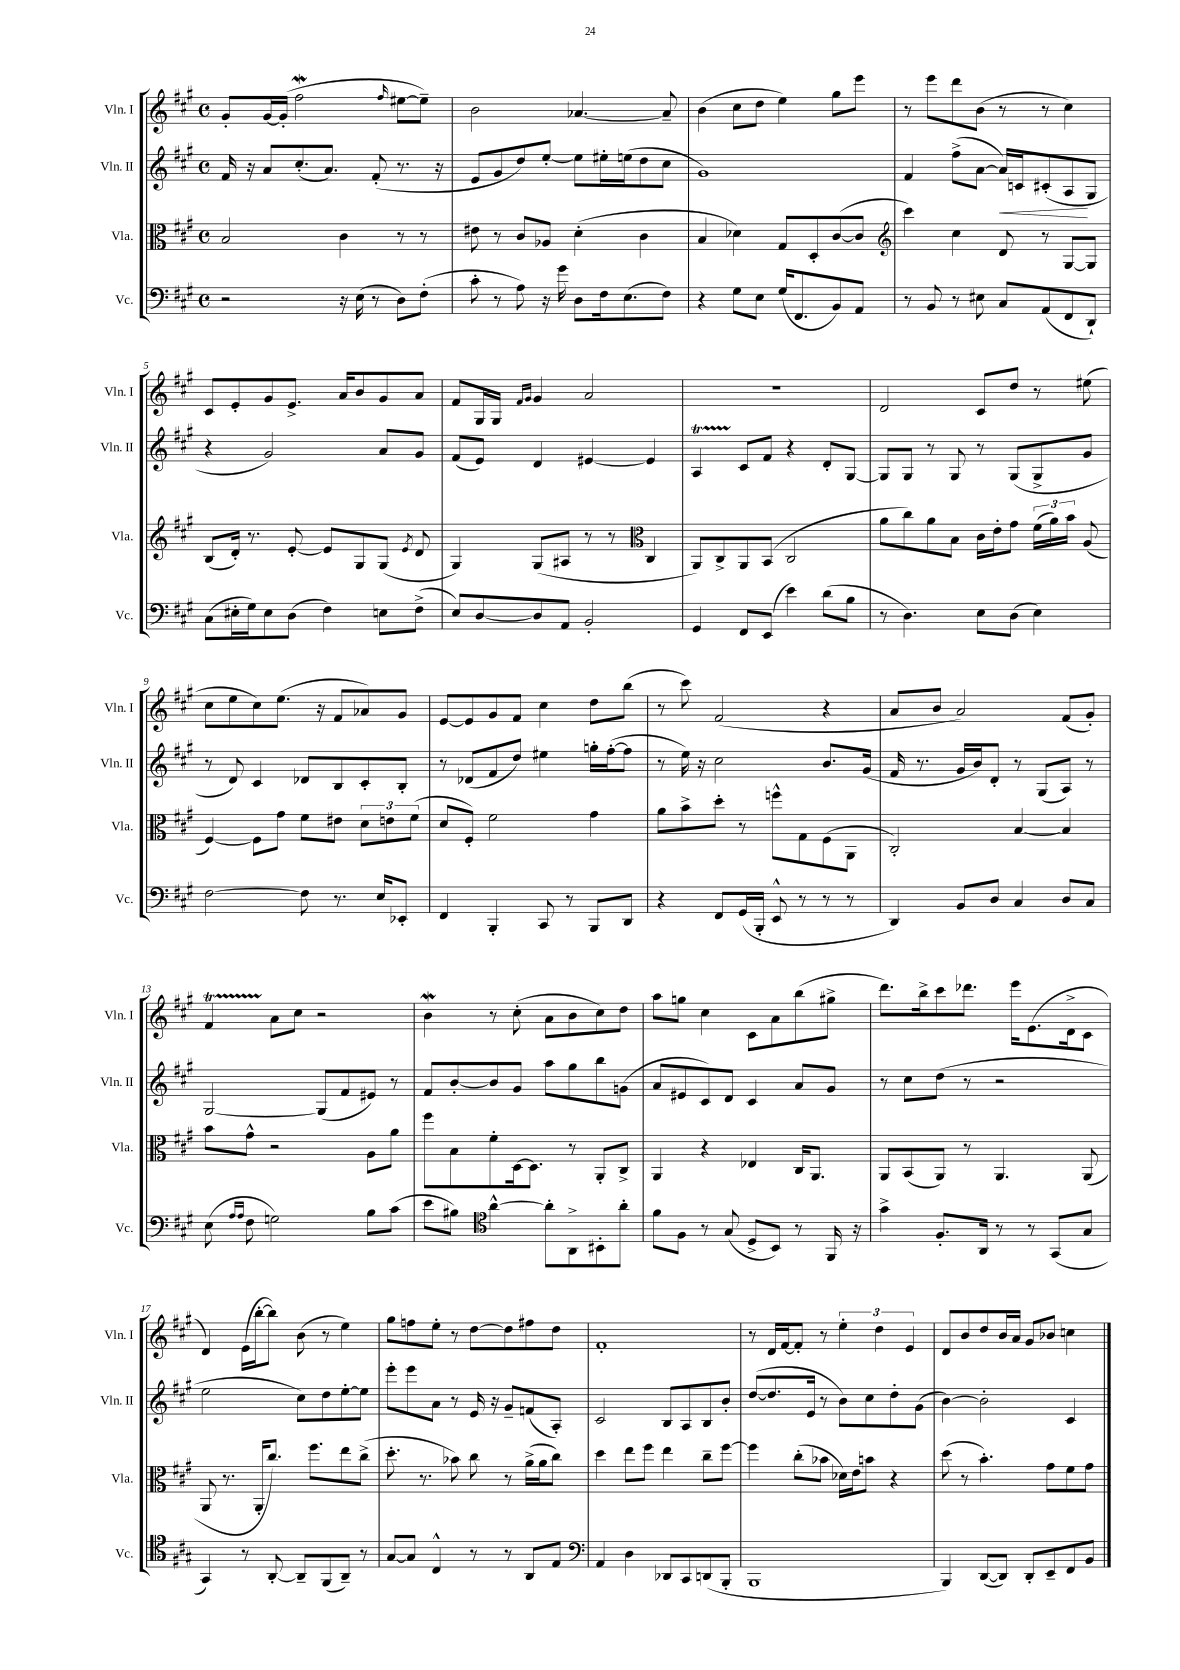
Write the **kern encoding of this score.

**kern	**kern	**kern	**dynam	**kern
*part4	*part3	*part2	*part2	*part1
*staff4	*staff3	*staff2	*staff2	*staff1
*I"Vc.	*I"Vla.	*I"Vln. II	*	*I"Vln. I
*I'Vc.	*I'Vla.	*I'Vln. II	*	*I'Vln. I
*clefF4	*clefC3	*clefG2	*	*clefG2
*k[f#c#g#]	*k[f#c#g#]	*k[f#c#g#]	*	*k[f#c#g#]
*M4/4	*M4/4	*M4/4	*	*M4/4
*met(c)	*met(c)	*met(c)	*	*met(c)
=1	=1	=1	=1	=1
2r	2B/	16f#/	.	8g#'/L
.	.	16r	.	.
.	.	8a/L	.	[16g#/L
.	.	.	.	(16g#'/JJ]
.	.	(8.cc#'/	.	2ff#W\
.	.	8.a/J)	.	.
16r	4c#\	.	.	.
(16E\	.	.	.	.
8r	.	(8f#'/	.	.
.	.	.	.	16qqff#/
8D\L)	8r	8.r	.	[8ee#X\L
(8F#'\J	8r	.	.	8ee#~\J])
.	.	16r	.	.
=2	=2	=2	=2	=2
8c#'\	8e#X\	8e/L	.	2b\
8r	8r	8g#/	.	.
8A\)	8c#/L	8dd/)	.	.
16r	8A-X/J	[8ee'/J	.	.
16g#\	.	.	.	.
8D\L	(4d'\	8ee\L]	.	[4.a-X/
16F#\k	.	16ee#X'\L	.	.
(8.E\	.	(16een\J	.	.
.	4c#\	8dd\	.	.
8F#\J)	.	8cc#\J	.	8a-~/]
=3	=3	=3	=3	=3
4r	4B/	1g#)	.	(4b\
8G#\L	4d-X\)	.	.	8cc#\L
8E\J	.	.	.	8dd\J
(16G#/KL	8G#/L	.	.	4ee\)
8.FF#/	.	.	.	.
.	8D'/	.	.	.
8BB/)	([8c#/	.	.	8gg#\L
8AA/J	8c#/J]	.	.	8eee\J
=4	=4	=4	=4	=4
*	*clefG2	*	*	*
8r	4ccc#\)	4f#/	.	8r
8BB/	.	.	.	8eee\L
8r	4cc#\	(8ff#^\L	.	8ddd\
8E#X\	.	[8a\J	.	(8b\J
!	!	!	!LO:HP:b	!
8C#/L	8d/	16a/LL])	<	8r
.	.	16cn/J	.	.
(8AA/	8r	(8c#X'/	.	8r
8FF#/	[8G#/L	8A/	.	4cc#\)
8DD`/J)	8G#/J]	8G#/J	[	.
!!LO:LB:g=z
=5	=5	=5	=5	=5
(8C#\L	(8B/L	4r	.	8c#/L
16E#X'\L	16d'/Jk)	.	.	8e'/
16G#\J)	8.r	.	.	.
8E#\	.	2g#/)	.	8g#/
(8D\J	[8e'/	.	.	8.e^/J
4F#\)	8e/L]	.	.	.
.	.	.	.	16a/KL
.	8G#/	.	.	8b/
8En\L	(8G#/J	8a/L	.	8g#/
.	8qe/	.	.	.
(8F#^\J	8d/	8g#/J	.	8a/J
=6	=6	=6	=6	=6
8E/L)	4G#/)	(8f#/L	.	8f#/L
[8D/	.	8e/J)	.	16G#/L
.	.	.	.	16G#/JJ
.	.	.	.	16qqf#/LL
.	.	.	.	16qqg#/JJ
8D/]	(8G#/L	4d/	.	4g#/
8AA/J	8A#X/J	.	.	.
2BB'/	8r	[4e#X/	.	2a/
.	8r	.	.	.
*	*clefC3	*	*	*
.	4C#/	4e#/]	.	.
=7	=7	=7	=7	=7
4GG#/	8AA/L)	4AT/	.	1r
.	8C#^/	.	.	.
8FF#/L	8AA/	8c#/L	.	.
(8EE/J	(8BB/J	8f#/J	.	.
4e\)	2C#/	4r	.	.
(8d\L	.	8d'/L	.	.
8B\J	.	[8G#/J	.	.
=8	=8	=8	=8	=8
8r	8a\L	8G#/L]	.	2d/
4.D\)	8cc#\)	8G#/J	.	.
.	8a\	8r	.	.
.	8B\J	8G#/	.	.
8E\L	16c#\LL	8r	.	8c#/L
.	16e'\J	.	.	.
(8D\J	8g#\J	(8G#/L	.	8dd/J
4E\)	(24f#\LL	8G#^/	.	8r
.	24a\)	.	.	.
.	24b\JJ	.	.	.
.	(8A/	8g#/J	.	(8ee#X\
!!LO:LB:g=z
=9	=9	=9	=9	=9
[2F#\	[4F#/)	8r	.	8cc#\L
.	.	8d/)	.	8ee\
.	8F#\L]	4c#/	.	8cc#\)
.	8g#\J	.	.	(8.ee\J
8F#\]	8f#\L	8d-X/L	.	.
.	.	.	.	16r
8.r	8e#X\J	8B/	.	8f#/L
.	12d\L	8c#'/	.	8a-X/)
16E/KL	.	.	.	.
.	12en\	.	.	.
8EE-X'/J	.	8B'/J	.	8g#/J
.	(12f#\J	.	.	.
=10	=10	=10	=10	=10
4FF#/	8d/L	8r	.	[8e/L
.	8F#'/J)	(8d-X/L	.	8e/]
4BBB'/	2f#\	8f#/	.	8g#/
.	.	8dd/J)	.	8f#/J
8CC#/	.	4ee#X\	.	4cc#\
8r	.	.	.	.
8BBB/L	4g#\	16ggn'\LL	.	8dd\L
.	.	([16ff#'\J	.	.
8DD/J	.	8ff#\J]	.	(8bb\J
=11	=11	=11	=11	=11
4r	8a\L	8r	.	8r
.	8b^\	16ee\)	.	8ccc#\)
.	.	16r	.	.
8FF#/L	8dd'\J	2cc#\	.	(2f#/
(16GG#/L	8r	.	.	.
16BBB'/JJ	.	.	.	.
8EE^^/	8ffn^^\L	.	.	.
8r	8G#\	.	.	.
8r	(8F#\	8.b/L	.	4r
8r	8AA\J	.	.	.
.	.	(16g#/Jk	.	.
=12	=12	=12	=12	=12
4DD/)	2C#'/)	16f#/	.	8a/L
.	.	8.r	.	.
.	.	.	.	8b/J
8BB/L	.	16g#/LL	.	2a/)
.	.	16b/J)	.	.
8D/J	.	8d'/J	.	.
4C#/	[4B/	8r	.	.
.	.	(8G#/L	.	.
8D/L	4B/]	8A/J)	.	(8f#/L
8C#/J	.	8r	.	8g#'/J)
!!LO:LB:g=z
=13	=13	=13	=13	=13
(8E\	8b\L	[2G#/	.	4f#T/
16qqA/LL	.	.	.	.
16qqA/JJ	.	.	.	.
8F#\	8g#^^\J	.	.	.
2Gn\)	2r	.	.	8a\L
.	.	.	.	8cc#\J
.	.	(8G#/L]	.	2r
.	.	8f#/	.	.
8B\L	8A\L	8e#X/J)	.	.
(8c#\J	8a\J	8r	.	.
=14	=14	=14	=14	=14
8e\L	8ff#\L	8f#/L	.	4bW\
8B#X\J)	8B\	[8b'/	.	.
*clefC4	*	*	*	*
[4a^^\	8f#'\	8b/]	.	8r
.	[16D\k	8g#/J	.	(8cc#'\
.	8.D\J]	.	.	.
8a'\L]	.	8aa\L	.	8a\L
8AA^\	8r	8gg#\	.	8b\
8BB#X'\	8AA'/L	8bb\	.	8cc#\)
8a'\J	8C#^/J	(8gn\J	.	8dd\J
=15	=15	=15	=15	=15
8f#\L	4AA/	8a/L	.	8aa\L
8F#\J	.	8e#X/	.	8ggn\J
8r	4r	8c#/)	.	4cc#\
(8G#/	.	8d/J	.	.
8D^/L	4E-X/	4c#/	.	8c#\L
8BB/J)	.	.	.	8a\
8r	16C#/KL	8a/L	.	(8bb\
.	8.AA/J	.	.	.
16FF#/	.	8g#/J	.	8gg#X^\J
16r	.	.	.	.
=16	=16	=16	=16	=16
4g#^\	8AA/L	8r	.	8.ddd\L)
.	(8BB/	8cc#\L	.	.
.	.	.	.	16bb^\k
8.F#'/L	8AA/J)	(8dd\J	.	8ccc#\
.	8r	8r	.	8.ddd-X\J
16AA/Jk	.	.	.	.
8r	4.AA/	2r	.	.
.	.	.	.	16eee\KL
8r	.	.	.	(8.e\
(8GG#/L	.	.	.	.
.	.	.	.	16d^\k
8G#/J	(8AA/	.	.	8c#\J
!!LO:LB:g=z
=17	=17	=17	=17	=17
4GG#/)	8AA/	2ee\	.	4d/)
.	8.r	.	.	.
8r	.	.	.	(16e\LL
.	16AA'/KL	.	.	[16bb'\J
[8AA'/	8.cc#/J)	.	.	8bb\J])
8AA~/L]	.	8cc#\L)	.	(8b\
.	8.ff#\L	.	.	.
(8FF#/	.	8dd\	.	8r
8AA~/J)	8ee\	[8ee'\	.	4ee\)
8r	(8cc#^\J	8ee\J]	.	.
=18	=18	=18	=18	=18
[8G#/L	8.dd'\	8eee'\L	.	8gg#\L
8G#/J]	.	8eee\	.	8ffn\
.	8.r	.	.	.
4C#^^/	.	8a\J	.	8ee'\J
.	8b-X\)	8r	.	8r
8r	8cc#\	16e/	.	[8dd\L
.	.	16r	.	.
8r	8r	8g#~/L	.	8dd\]
8AA/L	(16a^\LL	(8fn/	.	8ff#X\
.	16a\J	.	.	.
8E/J	8cc#\J)	8A'/J)	.	8dd\J
=19	=19	=19	=19	=19
*clefF4	*	*	*	*
4AA/	4dd\	2c#/	.	1f#'
4D\	8ee\L	.	.	.
.	8ff#\J	.	.	.
8DD-X/L	4ee\	8B/L	.	.
8CC#/	.	8A/	.	.
(8DDn/	8cc#~\L	8B/	.	.
8BBB'/J	[8ff#\J	8b'/J	.	.
=20	=20	=20	=20	=20
1BBB	4ff#\]	([8dd/L	.	8r
.	.	8.dd/]	.	16d/LL
.	.	.	.	[16f#/J
.	(8cc#'\L	.	.	8f#'/J]
.	.	16e/Jk	.	.
.	8b-X\J	8r	.	8r
.	16d-X\LL)	8b\L)	.	6ee'\
.	16e\J	.	.	.
.	8bn\J	8cc#\	.	.
.	.	.	.	6dd\
.	4r	8dd'\	.	.
.	.	.	.	6e/
.	.	(8g#\J	.	.
=21	=21	=21	=21	=21
4BBB/)	(8dd\	[4b\)	.	8d/L
.	8r	.	.	8b/
([8DD/L	4.b'\)	2b'\]	.	8dd/
8DD/J])	.	.	.	16b/L
.	.	.	.	16a/JJ
8DD'/L	.	.	.	8g#/L
8EE~/	8g#\L	.	.	8b-X/J
8FF#/	8f#\	4c#/	.	4ccn\
8BB/J	8g#\J	.	.	.
==	==	==	==	==
*-	*-	*-	*-	*-
